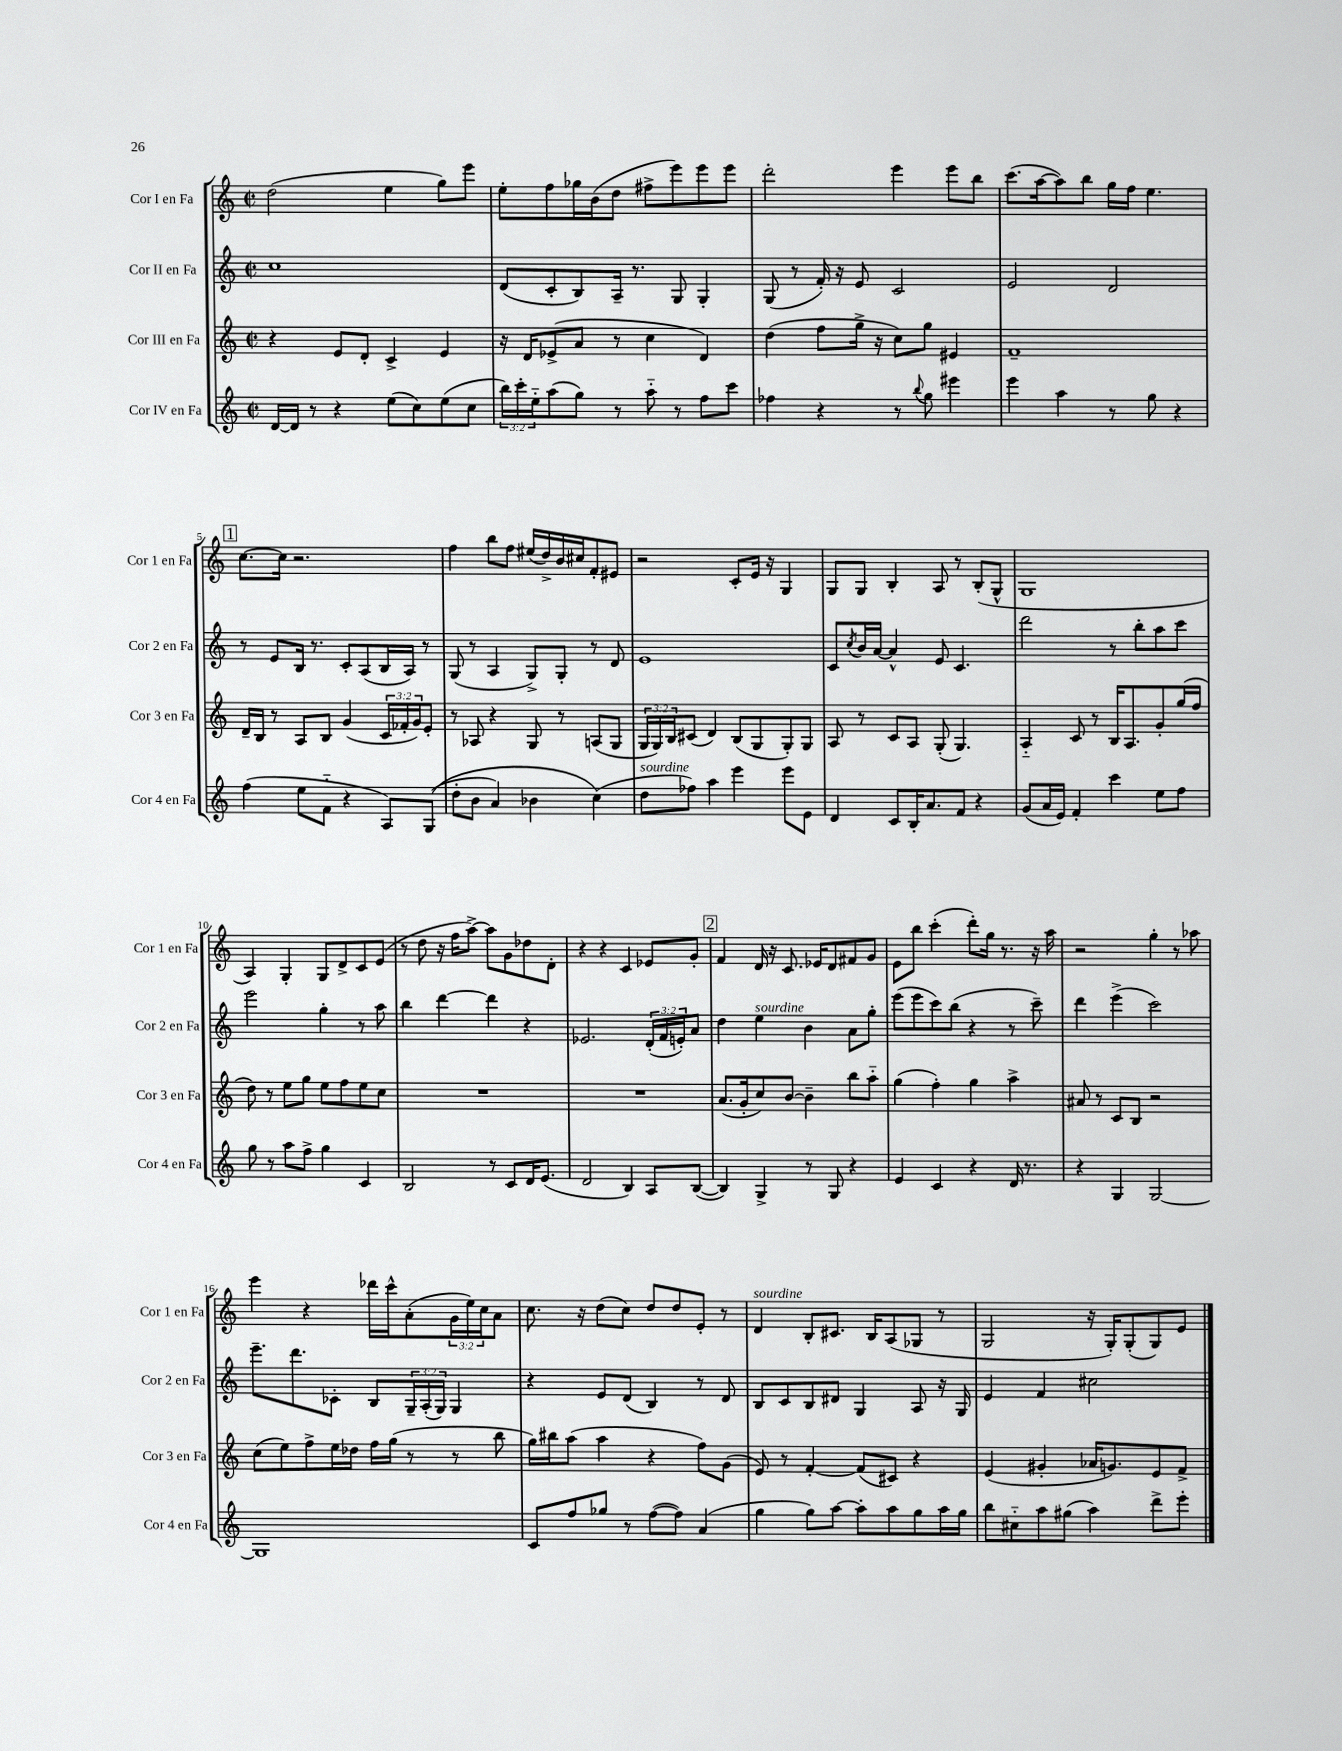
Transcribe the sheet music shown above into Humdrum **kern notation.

**kern	**kern	**kern	**kern
*staff4	*staff3	*staff2	*staff1
*clefG2	*clefG2	*clefG2	*clefG2
*k[]	*k[]	*k[]	*k[]
*M2/2	*M2/2	*M2/2	*M2/2
*met(c|)	*met(c|)	*met(c|)	*met(c|)
[16d/LL	4r	1cc	(2dd\
16d/]JJ	.	.	.
8r	.	.	.
4r	8e/L	.	.
.	8d'/J	.	.
(8ee\L	4c^/	.	4ee\
8cc\)	.	.	.
(8ee\	4e/	.	8gg\L)
8cc\J	.	.	8eee\J
=	=	=	=
24bb\LL)	16r	(8d/L	8ee'\L
24ccc'\	.	.	.
.	16d/LK	.	.
24ee'~\J	.	.	.
(8aa\	(8e-^/	8c'/	8ff\
8gg\J)	8a/J	8B/)	16gg-\L
.	.	.	(16b\J
8r	8r	16A~/Jk	8dd\J
.	.	8.r	.
8aa'~\	4cc\	.	8ff#^\L
8r	.	8G/	8eee\)
8ff\L	4d/)	4G'/	8eee\
8ccc\J	.	.	8eee\J
=	=	=	=
4ff-\	(4dd\	(8G/	2ddd'\
.	.	8r	.
4r	8ff\L	16f'/)	.
.	.	16r	.
.	16gg^\Jk	8e/	.
.	16r	.	.
8r	8cc\L)	2c/	4eee\
8qqbb/	.	.	.
8gg\	8gg\J	.	.
4eee#\	4e#/	.	8eee\L
.	.	.	8bb\J
=	=	=	=
4eee\	1f~	2e/	(8.ccc\L
.	.	.	[16aa\k
4aa\	.	.	8aa\])
.	.	.	8bb\J
8r	.	2d/	16gg\LL
.	.	.	16ff\JJ
8gg\	.	.	4.ee\
4r	.	.	.
=	=	=	=
(4ff\	16d~/LL	8r	[8.cc\L
.	16B/JJ	.	.
.	8r	8e/L	.
.	.	.	16cc\]Jk
8ee\L	8A/L	16B/Jk	2.r
.	.	8.r	.
8f'~\J	8B/J	.	.
4r	(4g/	8c'/L	.
.	.	(8A/	.
8A/L)	24c/LL	16B/L	.
.	24f-'/	.	.
.	.	16A/JJ)	.
.	24g/J)	.	.
&((8G/J	8e'/J	8r	.
=	=	=	=
8dd'\L	8r	(8G/	4ff\
8b\J	8A-/	8r	.
4a/)	4r	4A/	8bb\L
.	.	.	8ff\J
4b-\	8G/	8G^/L)	(16ee#/LL
.	.	.	16dd^/)
.	8r	8G'/J	16b/
.	.	.	16cc#/J
(4cc\&)	(8A/L	8r	8f'/
.	8G/J	8d/	8e#/J
=	=	=	=
8dd\L	24G/LL	1e	2r
.	24G/)	.	.
.	24B/J	.	.
8ff-\J)	(8c#/J	.	.
4aa\	4d/)	.	.
4eee\	(8B/L	.	8c'/L
.	8G/	.	16e/Jk
.	.	.	16r
8eee\L	8G'/)	.	4G/
8e\J	8G/J	.	.
=	=	=	=
4d/	8A/	8c/L	8G/L
.	.	8qcc/	.
.	8r	16b/L	8G/J
.	.	[16a/JJ	.
8c/L	8c/L	4a^^/]	4B'/
16B'/K	8A/J	.	.
8.a/	.	.	.
.	(8G'/	8e/	8A/
8f/J	4.G/)	4.c/	8r
4r	.	.	(8B'/L
.	.	.	8G^^/J
=	=	=	=
(8g/L	4A'~/	2ddd\	1G
16a/L	.	.	.
16e/JJ)	.	.	.
4f'/	8c/	.	.
.	8r	.	.
4ccc\	16B/LK	8r	.
.	8.A/	.	.
.	.	8bb'\L	.
8ee\L	8g'/	8aa\	.
8ff\J	(16gg/L	8ccc\J	.
.	16ff/JJ	.	.
=	=	=	=
8gg\	8dd\)	2eee\	4A/)
8r	8r	.	.
8aa\L	8ee\L	.	4G'/
8ff^\J	8gg\J	.	.
4gg\	8ee\L	4gg'\	8G/L
.	8ff\	.	8d^/
4c/	8ee\	8r	8c/
.	8cc\J	8aa\	(8e/J
=	=	=	=
2B/	1r	4bb\	8r
.	.	.	8dd\
.	.	[4ddd\	16r
.	.	.	16ff\LK
.	.	.	[8aa^\J)
8r	.	4ddd\]	8aa\]L
8c/L	.	.	8g\
16d/K	.	4r	8dd-\
(8.e/J	.	.	.
.	.	.	8d'\J
=	=	=	=
2d/	1r	2.e-/	4r
.	.	.	4r
4B/)	.	.	4c/
8A/L	.	(24d'/LL	8e-/L
.	.	24f/	.
.	.	24e'/J)	.
([8B/J	.	8a/J	8g'/J
=	=	=	=
4B/])	(8.a/L	4dd\	4f/
.	16g'/k	.	.
4G^/	8cc/)	4ee\	16d/
.	.	.	16r
.	[8b/J	.	8.c/
8r	4b~\]	4b\	.
.	.	.	16e-/LK
8G/	.	.	8d/
4r	8bb\L	8a\L	8f#/
.	8aa'~\J	8gg'\J	8g/J
=	=	=	=
4e/	(4gg\	(8eee\L	8e\L
.	.	8eee\	8bb\J
4c/	4ff'\)	8ccc\)	(4ccc'\
.	.	(8bb\J	.
4r	4gg\	4r	8ddd'\L)
.	.	.	16gg\Jk
.	.	.	8.r
16d/	4aa^\	8r	.
8.r	.	.	.
.	.	8ccc~\)	16r
.	.	.	16aa\
=	=	=	=
4r	8a#/	4ddd\	2r
.	8r	.	.
4G/	8c/L	(4eee^\	.
.	8B/J	.	.
[2G/	2r	2ccc\)	4gg'\
.	.	.	8r
.	.	.	8aa-\
=	=	=	=
1G]	(8cc\L	8.eee~\L	4eee\
.	8ee\)	.	.
.	.	8.ddd\	.
.	8ff^\	.	4r
.	16ee\L	8c-'\J	.
.	16dd-\JJ	.	.
.	16ff\LL	8B/L	16ddd-\LL
.	(16gg\JJ	.	16ccc^^\J
.	8r	24G~/L	(8a'\
.	.	(24A'/	.
.	.	24G/JJ)	.
.	8r	4G/	24g\L
.	.	.	24ee\)
.	.	.	24cc\J
.	8bb\	.	8a\J
=	=	=	=
8c/L	16gg\LL)	4r	8.cc\
.	16bb#\J	.	.
8ff/	(8aa\J	.	.
.	.	.	16r
8gg-/J	4aa\	8e/L	(8dd\L
8r	.	(8d/J	8cc\J)
([8ff\L	4r	4B/)	8dd/L
8ff\]J)	.	.	8dd/
(4a/	8ff\L)	8r	8e'/J
.	(8g\J	8d/	8r
=	=	=	=
4gg\	8e/)	8B/L	4d/
.	8r	8c/	.
8gg\L)	[4f'/	8B/	8B'/L
[8aa\J	.	8d#/J	8.c#/J
8aa'\]L	(8f/]L	4G/	.
.	.	.	16B/LK
8aa\	8c#/J)	.	(8A/
8gg\	4r	8A/	8G-/J
16aa\L	.	16r	8r
16gg\JJ	.	16G/	.
=	=	=	=
8bb\L	(4e/	4e/	2G/
8cc#'~\	.	.	.
8aa\	4g#'/	4f/	.
(8gg#\J	.	.	.
4aa\)	16a-/LK	2cc#\	16r
.	8.g/)	.	16G'/LK)
.	.	.	(8G'/
8ddd^\L	8e/	.	8G/)
8eee'\J	8f^/J	.	8e/J
==	==	==	==
*-	*-	*-	*-
